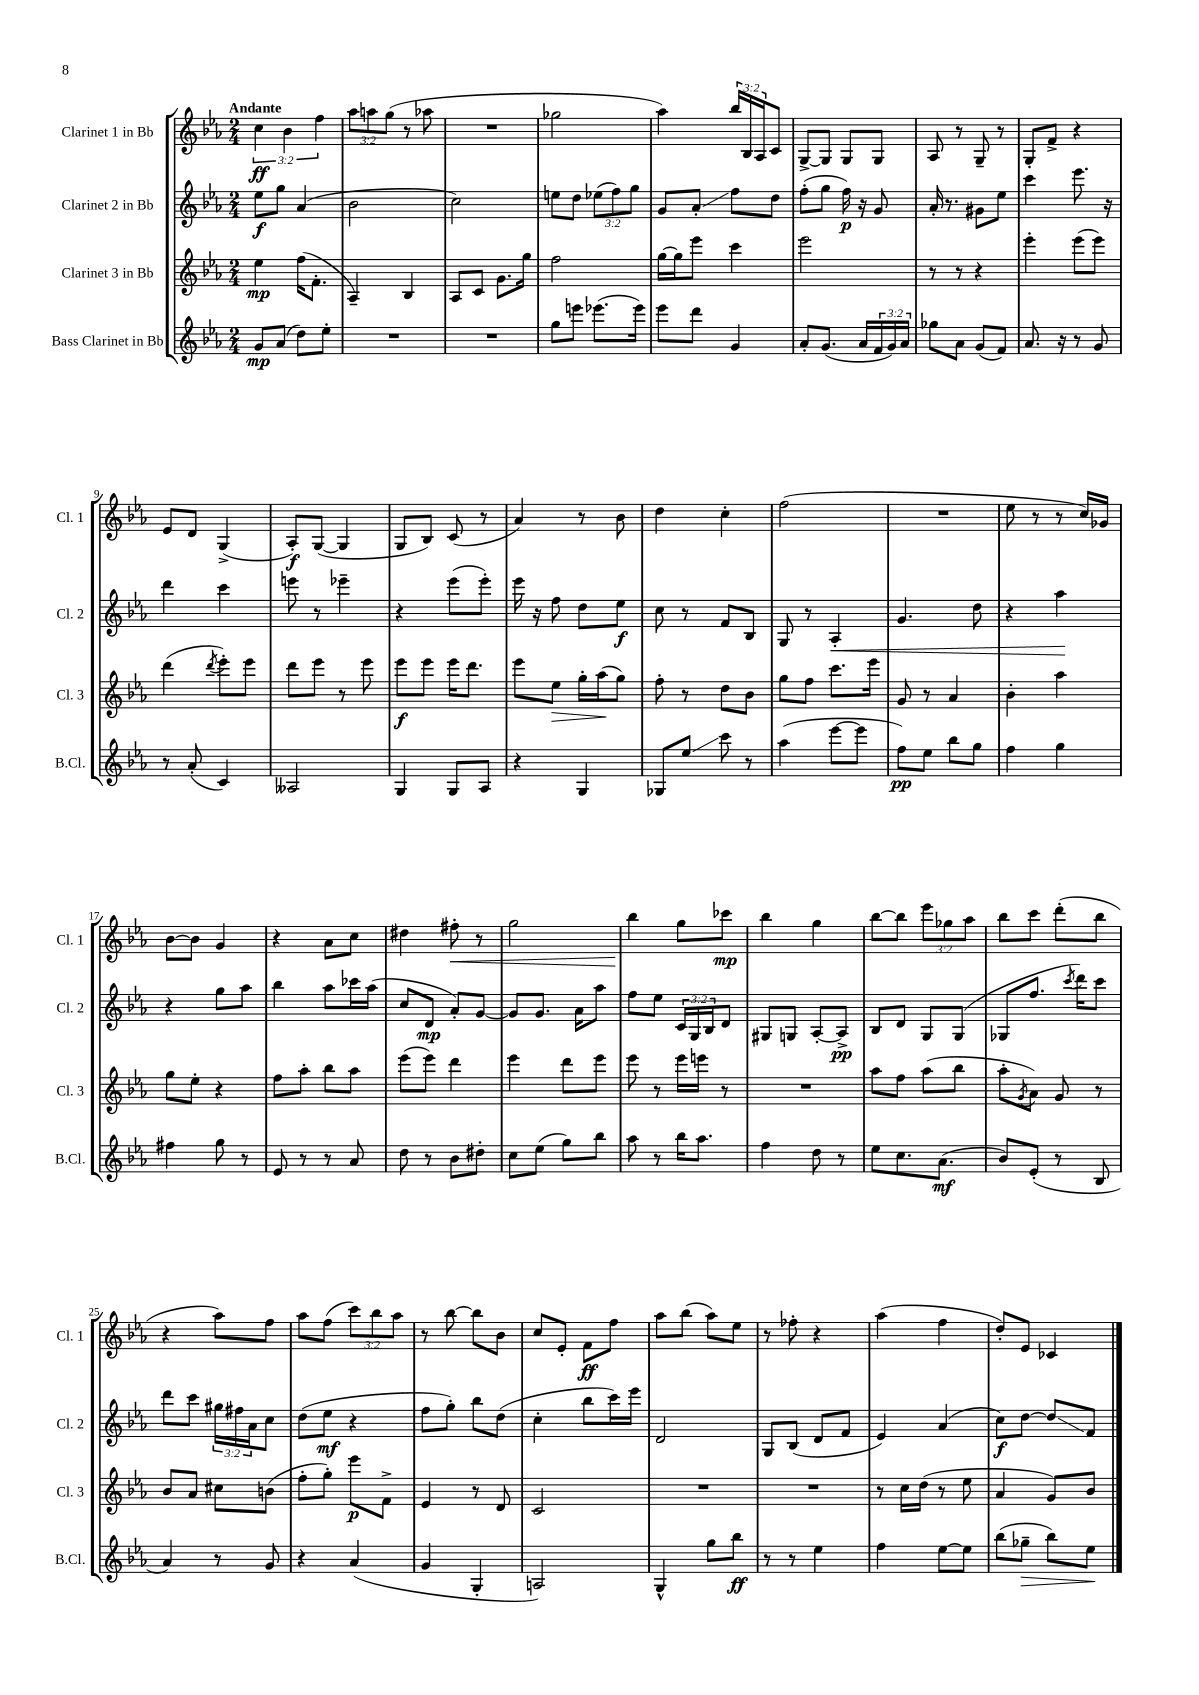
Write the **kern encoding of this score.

**kern	**kern	**kern	**kern
*staff4	*staff3	*staff2	*staff1
*clefG2	*clefG2	*clefG2	*clefG2
*k[b-e-a-]	*k[b-e-a-]	*k[b-e-a-]	*k[b-e-a-]
*M2/4	*M2/4	*M2/4	*M2/4
8g	4ee-	8ee-	6cc
(8a-	.	8gg	.
.	.	.	6b-
8dd)	(16ff	(4a-	.
.	8.f'	.	.
.	.	.	6ff
8ee-'	.	.	.
=	=	=	=
2r	4A-~)	2b-	12aa-
.	.	.	12aa
.	.	.	(12gg
.	4B-	.	8r
.	.	.	8aa-
=	=	=	=
2r	8A-	2cc)	2r
.	8c	.	.
.	8.g	.	.
.	16gg	.	.
=	=	=	=
8gg	2ff	8ee	2gg-
8eee	.	8dd	.
(8.eee-	.	(12ee-	.
.	.	12ff)	.
.	.	12gg	.
16eee-)	.	.	.
=	=	=	=
8eee-	[16gg	8g	4aa-)
.	16gg]	.	.
8ddd	8eee-	8a-'	.
4g	4ccc	8ff	24bb-
.	.	.	24B-
.	.	.	24A-
.	.	8dd	8c
=	=	=	=
8a-'	2eee-	(8ff'	[8G^
(8.g	.	8gg	8G]
.	.	16ff)	8G
16a-	.	16r	.
24f	.	8g	8G
24g)	.	.	.
24a-	.	.	.
=	=	=	=
8gg-	8r	16a-'	8A-
.	.	8.r	.
8a-	8r	.	8r
(8g	4r	8g#	8G~
8f)	.	8ee-	8r
=	=	=	=
8.a-	4eee-'	4ccc	8G'
.	.	.	8f^
16r	.	.	.
8r	(8eee-	8.eee-	4r
8g	8eee-)	.	.
.	.	16r	.
=	=	=	=
8r	(4ddd	4ddd	8e-
(8a-'	.	.	8d
.	8qddd	.	.
4c)	8eee-')	4ccc	(4G^
.	8eee-	.	.
=	=	=	=
2A--	8ddd	8eee	8A-')
.	8eee-	8r	([8G
.	8r	4eee-~	4G]
.	8eee-	.	.
=	=	=	=
4G	8eee-	4r	8G
.	8eee-	.	8B-)
8G	16eee-	(8eee-	(8c
.	8.ddd	.	.
8A-	.	8eee-')	8r
=	=	=	=
4r	8eee-	16eee-	4a-)
.	.	16r	.
.	8ee-	8ff	.
4G	16gg'	8dd	8r
.	(16aa-	.	.
.	8gg)	8ee-	8b-
=	=	=	=
8G-	8ff'	8cc	4dd
8ee-	8r	8r	.
8ccc	8dd	8f	4cc'
8r	8b-	8B-	.
=	=	=	=
(4aa-	8gg	8G	(2ff
.	8ff	8r	.
[8eee-	8.ccc	4A-'	.
8eee-]	.	.	.
.	16eee-	.	.
=	=	=	=
8ff)	8g	4.g	2r
8ee-	8r	.	.
8bb-	4a-	.	.
8gg	.	8dd	.
=	=	=	=
4ff	4b-'	4r	8ee-
.	.	.	8r
4gg	4aa-	4aa-	8r
.	.	.	16cc)
.	.	.	16g-
=	=	=	=
4ff#	8gg	4r	[8b-
.	8ee-'	.	8b-]
8gg	4r	8gg	4g
8r	.	8aa-	.
=	=	=	=
8e-	8ff	4bb-	4r
8r	8aa-'	.	.
8r	8bb-	8aa-	8a-
8a-	8aa-	16ccc-	8cc
.	.	(16aa-	.
=	=	=	=
8dd	(8eee-	8cc	4dd#
8r	8eee-)	8d	.
8b-	4ddd	8a-')	8ff#'
8dd#'	.	[8g	8r
=	=	=	=
8cc	4eee-	8g]	2gg
(8ee-	.	8.g	.
8gg)	8ddd	.	.
.	.	16a-	.
8bb-	8eee-	8aa-	.
=	=	=	=
8aa-	8eee-	8ff	4bb-
8r	8r	8ee-	.
16bb-	16eee-	24c	8gg
.	.	24G	.
8.aa-	16eee	.	.
.	.	24B-	.
.	8r	8d	8ccc-
=	=	=	=
4ff	2r	8G#	4bb-
.	.	8G	.
8dd	.	[8A-'	4gg
8r	.	8A-^]	.
=	=	=	=
8ee-	8aa-	8B-	[8bb-
8.cc	8ff	8d	8bb-]
.	(8aa-	8G	12eee-
(8.a-	.	.	.
.	.	.	12gg-
.	8bb-	(8G	.
.	.	.	12aa-
=	=	=	=
8b-)	8aa-'	8G-	8bb-
.	8qg	.	.
(8e-'	8a-)	8.ff	8ccc
8r	8g	.	(8ddd'
.	.	8qccc	.
.	.	16ddd)	.
8B-	8r	8ccc	8bb-
=	=	=	=
4a-)	8b-	8ddd	4r
.	8a-	8ccc	.
8r	8cc#	24gg#	8aa-)
.	.	24ff#	.
.	.	24a-	.
8g	(8b	8cc	8ff
=	=	=	=
4r	8ff'	(8dd	8aa-
.	8gg')	8ee-	(8ff
(4a-	8eee-	4r	12ccc)
.	.	.	12bb-
.	8f^	.	.
.	.	.	12aa-
=	=	=	=
4g	4e-	8ff	8r
.	.	8gg')	[8bb-
4G'	8r	8bb-	8bb-]
.	8d	(8dd	8b-
=	=	=	=
2A)	2c	4cc'	8cc
.	.	.	8e-'
.	.	8bb-	8f
.	.	16ccc)	8ff
.	.	16eee-	.
=	=	=	=
4G^^	2r	2d	8aa-
.	.	.	(8bb-
8gg	.	.	8aa-)
8bb-	.	.	8ee-
=	=	=	=
8r	2r	8G	8r
8r	.	(8B-	8ff-'
4ee-	.	8d	4r
.	.	8f	.
=	=	=	=
4ff	8r	4e-)	(4aa-
.	16cc	.	.
.	(16dd	.	.
[8ee-	8r	(4a-	4ff
8ee-]	8ee-	.	.
=	=	=	=
(8bb-	4a-	8cc)	8dd')
8gg-~	.	[8dd	8e-
8bb-)	8g)	8dd]	4c-
8ee-	8b-	8f	.
==	==	==	==
*-	*-	*-	*-
